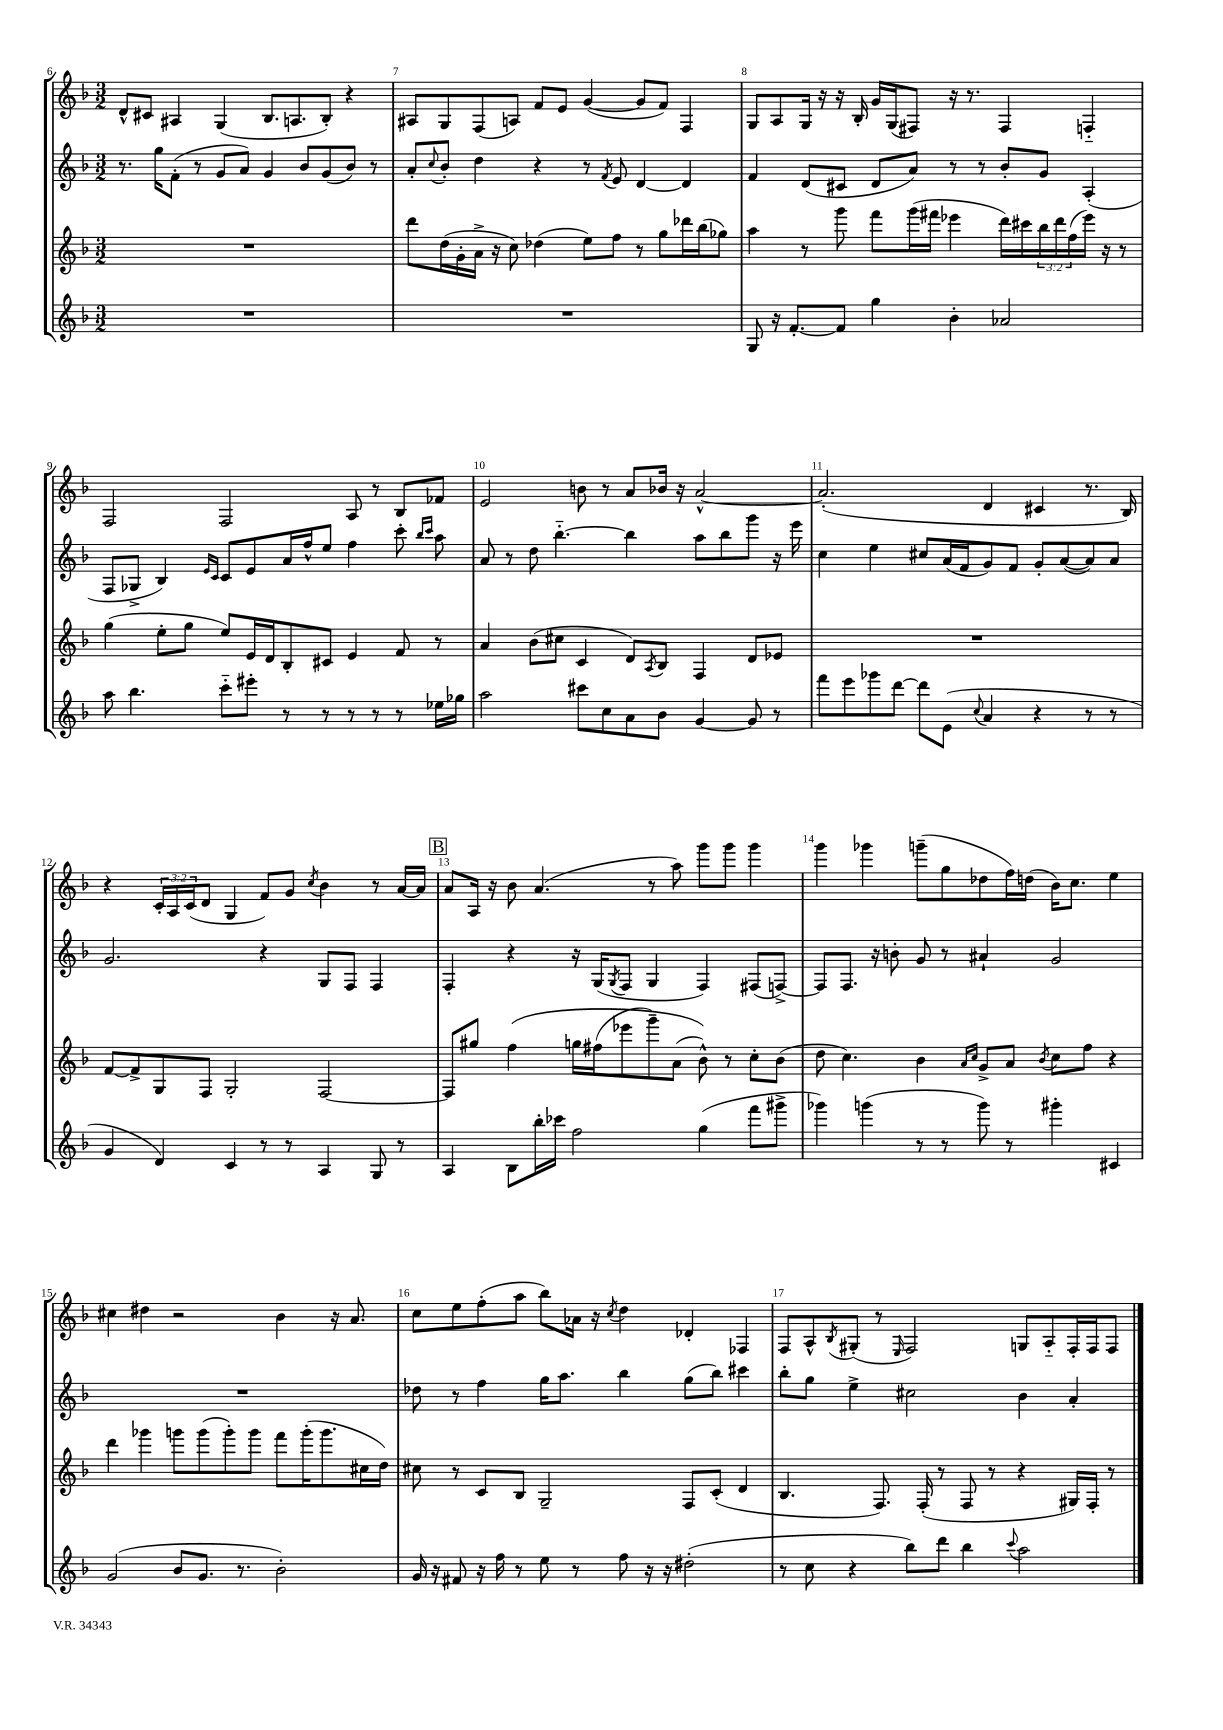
<<
\new StaffGroup <<
\new Staff = "s0" {
    \clef treble \key f \major \numericTimeSignature \time 3/2 \override Staff.TupletNumber.text = #tuplet-number::calc-fraction-text
    d'8-^ cis'8 ais4 g4( bes8. a8. bes8-.) r4 |
    ais8 g8 f8( a8) f'8 e'8 g'4~( g'8 f'8) f4 |
    g8 a8 g16 r16 r16 bes16-. g'16 g16( fis8) r16 r8. fis4 f4-_ |
    f2 f2 a8 r8 bes8 fes'8 |
    e'2 b'8 r8 a'8 bes'16 r16 a'2~-^ |
    a'2.-.( d'4 cis'4 r8. bes16) |
    r4 \tuplet 3/2 { c'16-. a16 c'16( } d'8 g4 f'8) g'8 \acciaccatura { c''8 } bes'4 r8 a'16~ a'16 |
    \mark \markup { \box "B" } a'8 a16 r16 bes'8 a'4.( r8 a''8) g'''8 g'''8 g'''4 |
    g'''4 ges'''4 g'''8--( g''8 des''8 f''16) d''16( bes'16) c''8. e''4 |
    cis''4 dis''4 r2 bes'4 r16 a'8. |
    c''8 e''8 f''8-.( a''8 bes''8) aes'16 r16 \acciaccatura { c''8 } d''4 des'4-. fes4 |
    f8 a8-^ \acciaccatura { bes8 } gis8-.( r8 \grace { e16 } f2) g8 a8-_ f16-. f16 f8 \bar "|." |
}
\new Staff = "s1" {
    \clef treble \key f \major \numericTimeSignature \time 3/2
    r8. g''16 f'8-.( r8 g'8 a'8) g'4 bes'8 g'8( bes'8) r8 |
    a'8-. \appoggiatura { c''8 } bes'8-. d''4 r4 r8 \acciaccatura { f'8 } e'8 d'4~ d'4 |
    f'4 d'8( cis'8 d'8 a'8) r8 r8 bes'8-. g'8 a4-.( |
    f8 ges8-> bes4) \grace { e'16 c'16 } c'8 e'8 a'16 f''16-^ e''8 f''4 c'''8-. \grace { bes''16 c'''16 } a''8 |
    a'8 r8 d''8 bes''4.~-_ bes''4 a''8 bes''8 g'''8 r16 e'''16 |
    c''4 e''4 cis''8 a'16( f'16 g'8) f'8 g'8-. a'8~( a'8) a'8 |
    g'2. r4 g8 f8 f4 |
    \mark \markup { \box "B" } f4-. r4 r16 g16( \acciaccatura { g8 } f8 g4 f4) fis8( f8~->) |
    f8 f8. r16 b'8-. g'8 r8 ais'4-! g'2 |
    R1. |
    des''8 r8 f''4 g''16 a''8. bes''4 g''8( bes''8) cis'''4 |
    bes''8-. g''8 e''4-> cis''2 bes'4 a'4-. \bar "|." |
}
\new Staff = "s2" {
    \clef treble \key f \major \numericTimeSignature \time 3/2 \override Staff.TupletNumber.text = #tuplet-number::calc-fraction-text
    R1. |
    d'''8 d''16( g'16-. a'16-> r16 c''8) des''4( e''8) f''8 r8 g''8 des'''16 bes''16( ges''8) |
    a''4 r8 g'''8 f'''8 g'''16( fis'''16 ees'''4 d'''16) cis'''16 \tuplet 3/2 { bes''16 d'''16 f''16( } ees'''16) r16 r8 |
    g''4( e''8-. g''8 e''8) e'16 d'16 bes8-. cis'8 e'4 f'8 r8 |
    a'4 bes'8( cis''8 c'4 d'8) \acciaccatura { a8 } bes8 f4 d'8 ees'8 |
    R1. |
    f'8~ f'8-> g8 f8 g2-. f2~ |
    \mark \markup { \box "B" } f8 gis''8 f''4\( g''16 fis''16( ees'''8 g'''8--) a'8( bes'8-^)\) r8 c''8-. bes'8( |
    d''8 c''4.) bes'4 \grace { a'16 c''16 } g'8-> a'8 \acciaccatura { bes'8 } c''8 f''8 r4 |
    d'''4 ges'''4 g'''8 g'''8( g'''8-.) g'''8 f'''8 g'''16-.( g'''8. cis''16 d''16) |
    cis''8 r8 c'8 bes8 g2-- f8 c'8-.( d'4 |
    bes4. f8.) f16-.( r8 f8 r8 r4 gis16) f16-. r8 \bar "|." |
}
\new Staff = "s3" {
    \clef treble \key f \major \numericTimeSignature \time 3/2
    R1. |
    R1. |
    g8 r16 f'8.~-. f'8 g''4 bes'4-. aes'2 |
    a''8 bes''4. c'''8-_ eis'''8-. r8 r8 r8 r8 r8 ees''16 ges''16 |
    a''2 cis'''8 c''8 a'8 bes'8 g'4~ g'8 r8 |
    f'''8 e'''8 ges'''8 d'''8~ d'''8 e'8( \appoggiatura { c''8 } a'4 r4 r8 r8 |
    g'4 d'4) c'4 r8 r8 a4 g8 r8 |
    \mark \markup { \box "B" } a4 bes8 bes''16-. ces'''16 f''2 g''4( f'''8 gis'''8-> |
    ges'''4) g'''4( r8 r8 g'''8) r8 gis'''4-. cis'4 |
    g'2( bes'8 g'8. r8. bes'2-.) |
    g'16 r16 fis'8 r16 f''16 r8 e''8 r8 f''8 r16 r16 dis''2-.( |
    r8 c''8 r4 bes''8) d'''8 bes''4 \appoggiatura { c'''8 } a''2 \bar "|." |
}
>>
>>
\layout { \context { \Score currentBarNumber = #6 \override BarNumber.break-visibility = ##(#f #t #t) barNumberVisibility = #all-bar-numbers-visible } }
